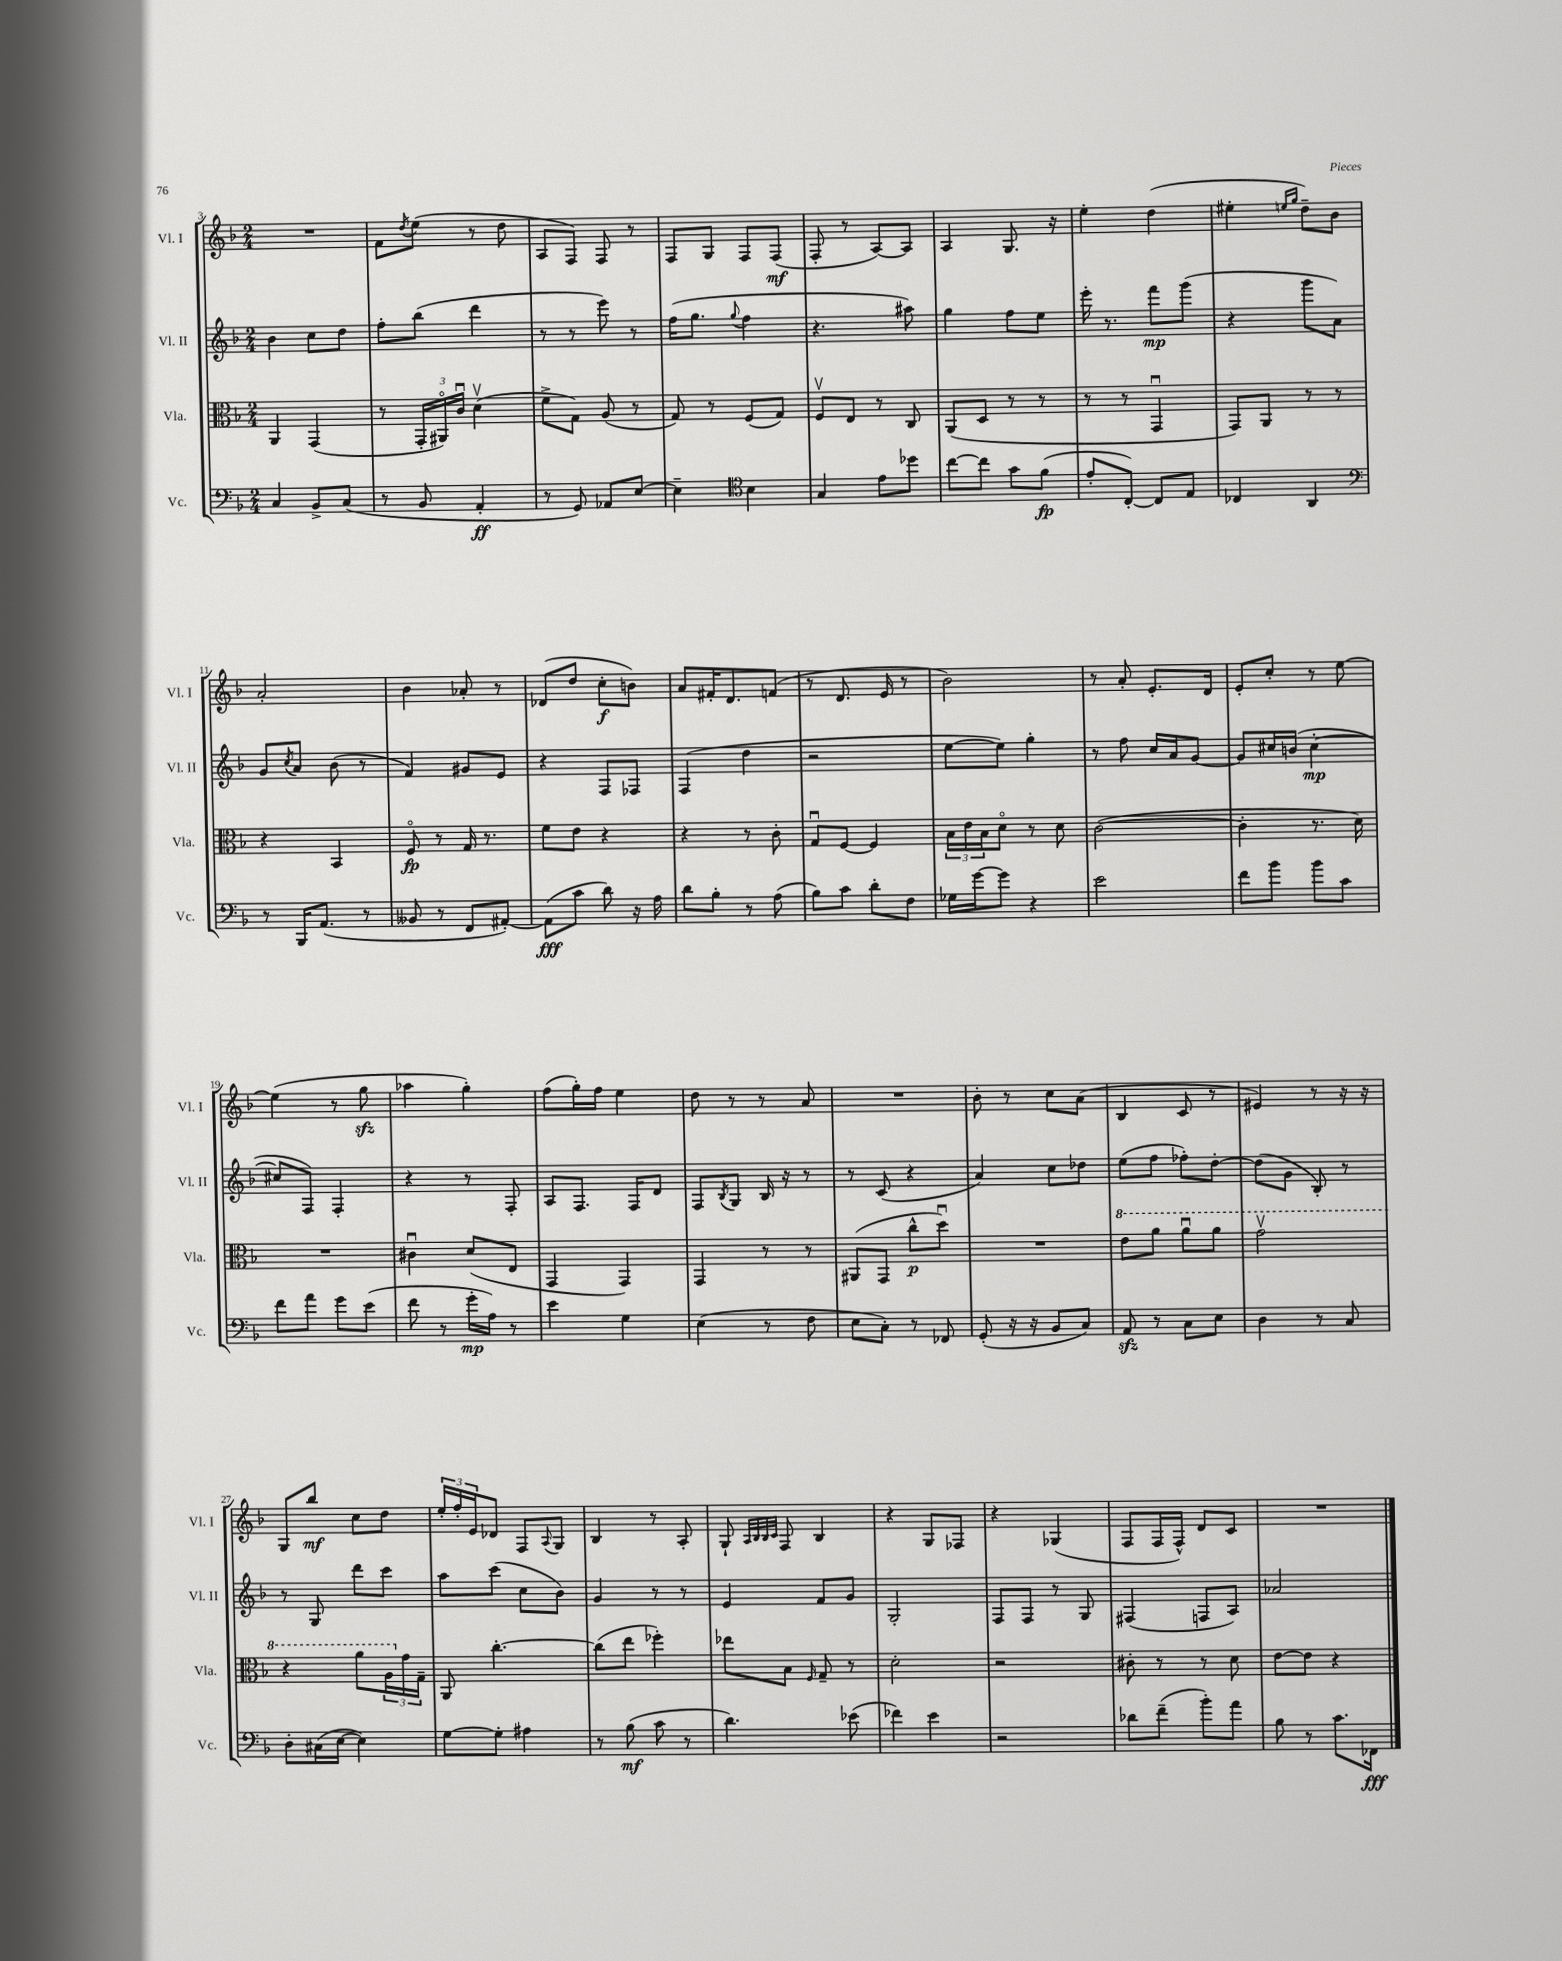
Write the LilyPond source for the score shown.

<<
\new StaffGroup <<
\new Staff = "s0" \with { instrumentName = "Vl. I" shortInstrumentName = "Vl. I" } {
    \clef treble \key f \major \numericTimeSignature \time 2/4
    R2 |
    f'8 \acciaccatura { d''8 } e''8( r8 d''8 |
    a8 f8) f8 r8 |
    f8 g8 f8 f8\mf( |
    f8-. r8 a8~) a8 |
    a4 g8. r16 |
    e''4-. d''4( |
    eis''4-. \grace { e''16 g''16 } d''8--) bes'8 |
    a'2-. |
    bes'4 aes'8-. r8 |
    des'8( d''8 c''8-.\f b'8) |
    a'8 fis'16-. d'8. f'8( |
    r8 d'8. e'16 r8 |
    bes'2) |
    r8 a'8-. e'8.-. d'16 |
    e'8-. c''8-. r8 e''8~ |
    e''4( r8 g''8\sfz |
    aes''4 g''4-.) |
    f''8( g''16-.) f''16 e''4 |
    d''8 r8 r8 a'8 |
    R2 |
    bes'8-. r8 c''8 a'8( |
    bes4 c'8 r8 |
    eis'4) r8 r16 r16 |
    g8 bes''8\mf c''8 d''8 |
    \tuplet 3/2 { e''16-. f''16-. e'16 } des'8 f8 \appoggiatura { a8 } g8 |
    bes4 r8 a8-. |
    g8-! \grace { a32 bes32 bes32 c'32 } f8 bes4 |
    r4 g8 fes8 |
    r4 ges4( |
    f8 f16 f16-^) d'8 c'8 |
    R2 \bar "|." |
}
\new Staff = "s1" \with { instrumentName = "Vl. II" shortInstrumentName = "Vl. II" } {
    \clef treble \key f \major \numericTimeSignature \time 2/4
    bes'4 c''8 d''8 |
    f''8-. bes''8( d'''4 |
    r8 r8 e'''8) r8 |
    f''16( g''8. \appoggiatura { g''8 } f''4 |
    r4. ais''8) |
    g''4 f''8 e''8 |
    e'''16-. r8. f'''8\mp g'''8( |
    r4 g'''8 a'8) |
    g'8 \acciaccatura { c''8 } a'8 bes'8( r8 |
    f'4) gis'8 e'8 |
    r4 f8 fes8 |
    f4( d''4 |
    r2 |
    e''8~ e''8) g''4-. |
    r8 f''8 c''16 a'16 g'8~ |
    g'8 cis''16 b'16( cis''4~-.\mp |
    cis''8 f8) f4-. |
    r4 r8 f8-. |
    a8 f8. f16 d'8 |
    f8 \acciaccatura { bes8 } g8 bes16 r16 r8 |
    r8 c'8( r4 |
    a'4) c''8 des''8 |
    e''8( f''8 fes''8-.) d''8~-. |
    d''8( g'8 bes8-.) r8 |
    r8 g8 d'''8 c'''8 |
    a''8 c'''8( c''8 bes'8) |
    g'4 r8 r8 |
    e'4 f'8 g'8 |
    g2-. |
    f8 f8 r8 g8 |
    fis4( f8 a8) |
    aes'2 \bar "|." |
}
\new Staff = "s2" \with { instrumentName = "Vla." shortInstrumentName = "Vla." } {
    \clef alto \key f \major \numericTimeSignature \time 2/4
    a,4 g,4( |
    r8 \tuplet 3/2 { g,16-. ais,16\flageolet) c'16\downbow } d'4\upbow( |
    f'8-> g8) a8( r8 |
    g8) r8 f8( g8) |
    f8\upbow e8 r8 c8 |
    a,8( d8 r8 r8 |
    r8 r8 g,4\downbow |
    g,8) a,8 r8 r8 |
    r4 bes,4 |
    f8\flageolet\fp r8 g16 r8. |
    f'8 e'8 r4 |
    r4 r8 c'8-. |
    g8\downbow f8~ f4 |
    \tuplet 3/2 { bes16 e'16 bes16 } d'8\flageolet r8 d'8 |
    c'2~( |
    c'4-. r8. d'16) |
    R2 |
    cis'4\downbow d'8( e8 |
    g,4 g,4) |
    g,4 r8 r8 |
    ais,8( g,8 c''8-^\p d''8\downbow) |
    R2 |
    \ottava #1 e''8 a''8 a''8\downbow a''8 |
    g''2\upbow |
    r4 a''8 \tuplet 3/2 { a'16 \ottava #0 g'16 g16-- } |
    a,8 c''4.~-. |
    c''8( e''8 fes''4-.) |
    ees''8 bes8 \grace { f16 } g8-- r8 |
    d'2-. |
    r2 |
    cis'8-. r8 r8 d'8 |
    e'8~ e'8 r4 \bar "|." |
}
\new Staff = "s3" \with { instrumentName = "Vc." shortInstrumentName = "Vc." } {
    \clef bass \key f \major \numericTimeSignature \time 2/4
    c4 bes,8-> c8( |
    r8 bes,8 a,4-.\ff |
    r8 g,8) aes,8 e8~ |
    e4-- \clef tenor bes4 |
    g4 e'8 des''8 |
    c''8~ c''8 g'8 f'8\fp( |
    e'8-. c8~-.) c8 e8 |
    ces4 a,4 |
    \clef bass r8 bes,,16 a,8.( r8 |
    beses,8 r8 f,8 ais,8~-.) |
    ais,8\fff( c'8 d'8) r16 a16 |
    d'8 bes8-. r8 a8( |
    bes8) c'8 d'8-. f8 |
    ges16 g'16~ g'8 r4 |
    e'2 |
    f'8 bes'8 bes'8 c'8 |
    f'8 a'8 g'8 e'8( |
    f'8 r8 g'16-.\mp a16) r8 |
    e'4 g4 |
    e4( r8 f8 |
    e8 c8-.) r8 fes,8 |
    g,8-.( r16 r16 bes,8 c8) |
    a,8\sfz r8 c8 e8 |
    d4 r8 c8 |
    d8-. cis16( e16~ e4) |
    g8~ g8-. ais4 |
    r8 bes8\mf( c'8 r8 |
    d'4.) ees'8( |
    fes'4) e'4 |
    r2 |
    des'8 f'8--( bes'8-.) a'8 |
    bes8 r8 c'8. fes,16\fff \bar "|." |
}
>>
>>
\layout { \context { \Score currentBarNumber = #3 } }
